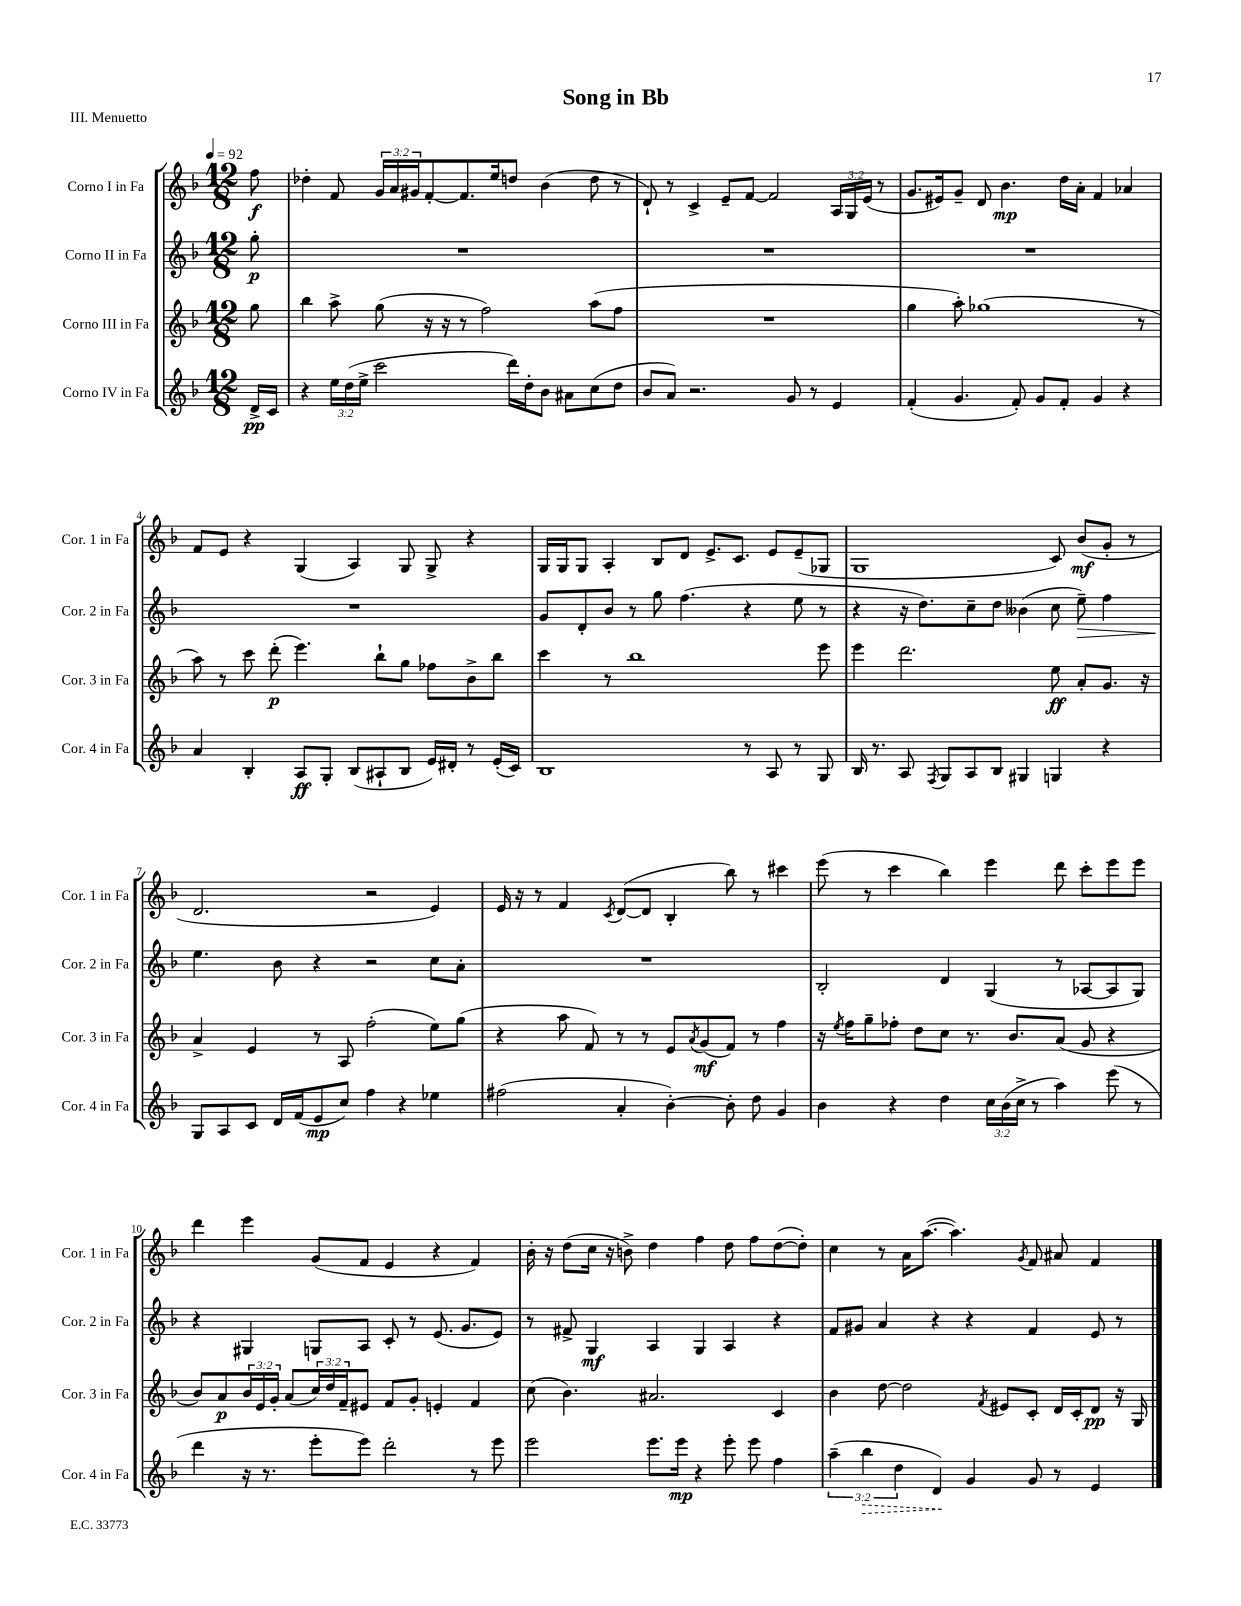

**kern	**kern	**kern	**kern
*staff4	*staff3	*staff2	*staff1
*clefG2	*clefG2	*clefG2	*clefG2
*k[b-]	*k[b-]	*k[b-]	*k[b-]
*M12/8	*M12/8	*M12/8	*M12/8
*MM92	*MM92	*MM92	*MM92
16d^	8gg	8gg'	8ff
16c	.	.	.
=	=	=	=
4r	4bb-	1.r	4dd-'
24ee	8aa^	.	8f
(24dd	.	.	.
24ee^	.	.	.
2ccc	(8gg	.	24g
.	.	.	24a
.	.	.	24g#
.	16r	.	[8f'
.	16r	.	.
.	8r	.	8.f]
.	2ff)	.	.
.	.	.	16ee
16ddd)	.	.	8dd
16dd'	.	.	.
8b-	.	.	(4b-
8a#	.	.	.
(8cc	(8aa	.	8dd
8dd	8ff	.	8r
=	=	=	=
8b-	1.r	1.r	8d`)
8a)	.	.	8r
2.r	.	.	4c^
.	.	.	8e~
.	.	.	[8f
.	.	.	2f]
8g	.	.	.
8r	.	.	.
4e	.	.	24A
.	.	.	24G
.	.	.	(24e
.	.	.	8r
=	=	=	=
(4f'	4gg	1.r	8.g
.	.	.	16e#)
4.g	8aa')	.	8g~
.	(1gg-	.	8d
.	.	.	4.b-
8f')	.	.	.
8g	.	.	.
8f'	.	.	16dd
.	.	.	16a'
4g	.	.	4f
4r	.	.	4a-
.	8r	.	.
=	=	=	=
4a	8aa)	1.r	8f
.	8r	.	8e
4B-'	8ccc	.	4r
.	(8ddd'	.	.
8A	4.eee)	.	(4G
8G'	.	.	.
(8B-	.	.	4A)
8A#`	8bb-`	.	.
8B-	8gg	.	8G
16e)	8ff-	.	8G^
16d#'	.	.	.
8r	8b-^	.	4r
(16e'	8bb-	.	.
16c)	.	.	.
=	=	=	=
1B-	4ccc	8g	16G
.	.	.	16G
.	.	8d'	8G
.	8r	8b-	4A'
.	1bb-	8r	.
.	.	8gg	8B-
.	.	(4.ff	8d
.	.	.	8.e^
.	.	.	8.c
8r	.	4r	.
8A	.	.	8e
8r	.	8ee	(8e~
8G	8eee	8r	8G-
=	=	=	=
16B-	4eee	4r	1G
8.r	.	.	.
8A	2.ddd	16r	.
.	.	8.dd)	.
8qF	.	.	.
8G	.	.	.
8A	.	8cc~	.
8B-	.	8dd	.
4G#	.	(4b--	.
4G	8ee	8cc	8c)
.	8a'	8ee~)	(8b-
4r	8.g	4ff	8g'
.	.	.	8r
.	16r	.	.
=	=	=	=
8G	4a^	4.ee	2.d
8A	.	.	.
8c	4e	.	.
16d	.	8b-	.
(16f	.	.	.
8e	8r	4r	.
8cc)	8A	.	.
4ff	(2ff'	2r	2r
4r	.	.	.
4ee-	8ee)	8cc	4e)
.	(8gg	8a'	.
=	=	=	=
(2ff#	4r	1.r	16e
.	.	.	16r
.	.	.	8r
.	8aa	.	4f
.	8f)	.	.
.	.	.	8qc
4a'	8r	.	([8d
.	8r	.	8d]
[4b-')	8e	.	4B-'
.	8qa	.	.
.	(8g	.	.
8b-']	8f)	.	8bb-)
8dd	8r	.	8r
4g	4ff	.	4ccc#
=	=	=	=
4b-	16r	2B-'	(8eee
.	8qee	.	.
.	16ff	.	.
.	8gg~	.	8r
4r	8ff-'	.	4ccc
.	8dd	.	.
4dd	8cc	4d	4bb-)
.	8.r	.	.
24cc	.	(4G	4eee
(24b-	.	.	.
.	8.b-	.	.
24cc^	.	.	.
8r	.	.	.
4aa)	(8a	8r	8ddd
.	8g	[8A-	8ccc'
(8eee	4r	8A-]	8eee
8r	.	8G)	8eee
=	=	=	=
4ddd	8b-)	4r	4ddd
.	8a	.	.
16r	24b-	4G#	4eee
.	24e	.	.
8.r	.	.	.
.	24g'	.	.
.	(8a	.	.
8eee'	24cc)	8G	(8g
.	24dd	.	.
.	24f~	.	.
8eee)	8e#	8A	8f
2ddd'	8f	8c'	4e
.	8g'	8r	.
.	4e'	(8.e	4r
.	.	8.g	.
8r	4f	.	4f)
8eee	.	8e)	.
=	=	=	=
2eee	(8cc	8r	16b-'
.	.	.	16r
.	4.b-)	8f#^	(8dd
.	.	4G	16cc
.	.	.	16r
.	.	.	8b^)
8.eee	2.a#	4A	4dd
16eee	.	.	.
4r	.	4G	4ff
8eee'	.	4A	8dd
8eee	.	.	8ff
4ff	4c	4r	([8dd
.	.	.	8dd'])
=	=	=	=
(6aa~	4b-	8f	4cc
.	.	8g#	.
6bb-	.	.	.
.	[8dd	4a	8r
6dd	.	.	.
.	2dd]	.	16a
.	.	.	([8.aa
4d)	.	4r	.
.	.	.	4.aa])
4g	.	4r	.
.	8qf	.	.
.	8e#	.	.
.	.	.	8qg
8g	8c'	4f	8f
8r	16d	.	8a#
.	16c'	.	.
4e	8d	8e	4f
.	16r	8r	.
.	16G	.	.
==	==	==	==
*-	*-	*-	*-
